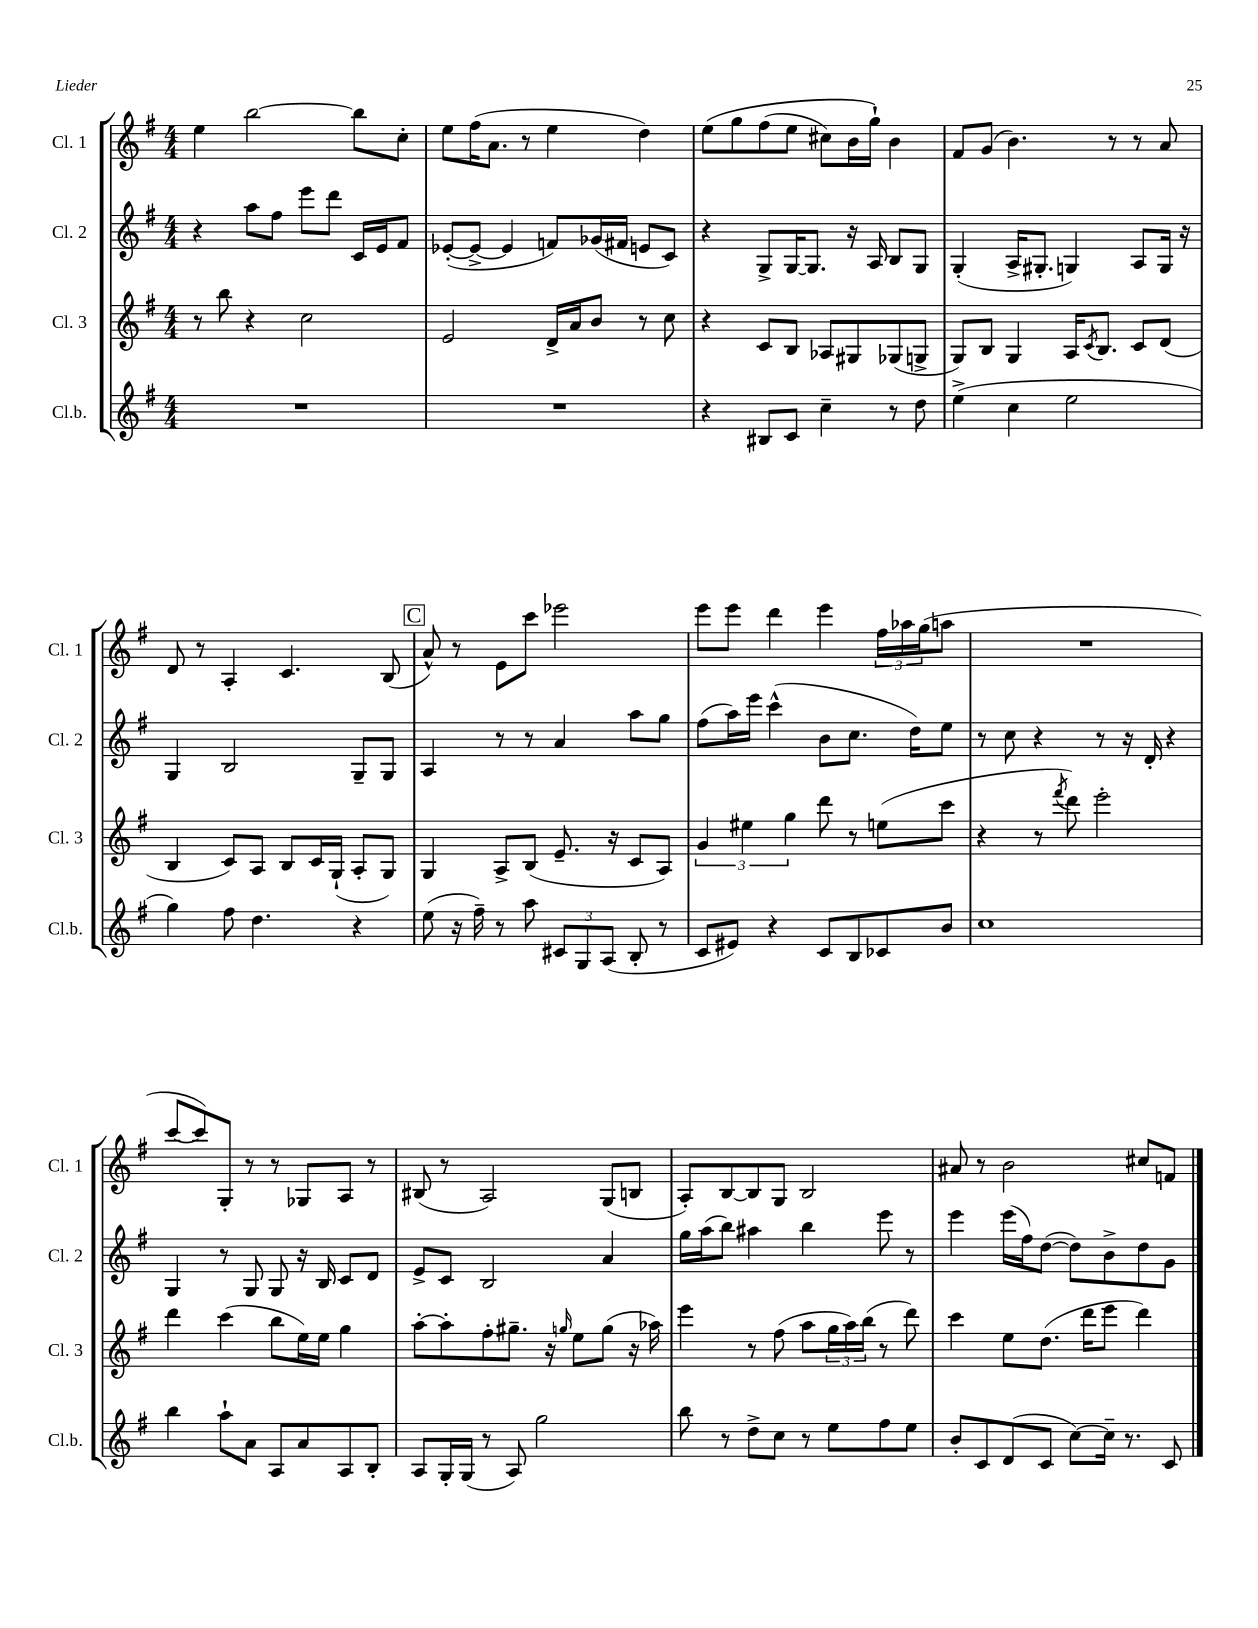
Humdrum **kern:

**kern	**kern	**kern	**kern
*part4	*part3	*part2	*part1
*staff4	*staff3	*staff2	*staff1
*I"Cl.b.	*I"Cl. 3	*I"Cl. 2	*I"Cl. 1
*I'Cl.b.	*I'Cl. 3	*I'Cl. 2	*I'Cl. 1
*clefG2	*clefG2	*clefG2	*clefG2
*k[f#]	*k[f#]	*k[f#]	*k[f#]
*M4/4	*M4/4	*M4/4	*M4/4
=97	=97	=97	=97
1r	8r	4r	4ee\
.	8bb\	.	.
.	4r	8aa\L	[2bb\
.	.	8ff#\J	.
.	2cc\	8eee\L	.
.	.	8ddd\J	.
.	.	16c/LL	8bb\L]
.	.	16e/J	.
.	.	8f#/J	8cc'\J
=98	=98	=98	=98
1r	2e/	([8e-X'/L	8ee\L
.	.	8e-^/J_	(16ff#\K
.	.	.	8.a\J
.	.	4e-/]	.
.	.	.	8r
.	16d^/LL	8fn/L)	4ee\
.	16a/J	.	.
.	8b/J	(16g-X/L	.
.	.	16f#X/JJ	.
.	8r	8en/L	4dd\)
.	8cc\	8c/J)	.
=99	=99	=99	=99
4r	4r	4r	(8ee\L
.	.	.	8gg\
8B#X/L	8c/L	8G^/L	(8ff#\
8c/J	8B/J	[16G/K	8ee\J
.	.	8.G/J]	.
4cc~\	8A-X/L	.	8cc#X\L)
.	8G#X/	16r	16b\L
.	.	16A/	16gg`\JJ)
8r	(8G-X/	8B/L	4b\
8dd\	8Gn^/J	8G/J	.
=100	=100	=100	=100
(4ee^\	8G/L)	(4G'/	8f#/L
.	8B/J	.	(8g/J
4cc\	4G/	16A^/KL	4.b\)
.	.	8.G#X'/J	.
2ee\	16A/KL	4Gn/)	.
.	8qc/	.	.
.	8.B/J	.	.
.	.	.	8r
.	8c/L	8A/L	8r
.	(8d/J	16G/Jk	8a/
.	.	16r	.
!!LO:LB:g=z
=101	=101	=101	=101
4gg\)	4B/	4G/	8d/
.	.	.	8r
8ff#\	8c/L)	2B/	4A'/
4.dd\	8A/J	.	.
.	8B/L	.	4.c/
.	16c/L	.	.
.	(16G`/JJ	.	.
4r	8A'/L	8G~/L	.
.	8G/J)	8G/J	(8B/
!!LO:REH:place=s1:t=C
=102	=102	=102	=102
(8ee\	4G/	4A/	8a^^/)
16r	.	.	8r
16ff#~\)	.	.	.
8r	8A^/L	8r	8e\L
8aa\	(8B/J	8r	8ccc\J
12c#X/L	8.e~/	4a/	2eee-X\
12G/	.	.	.
(12A/J	.	.	.
.	16r	.	.
8B'/	8c/L	8aa\L	.
8r	8A/J)	8gg\J	.
=103	=103	=103	=103
8c/L	6g/	(8ff#\L	8eee\L
8e#X/J)	.	16aa\L)	8eee\J
.	6ee#X\	.	.
.	.	16eee\JJ	.
4r	.	(4ccc^^\	4ddd\
.	6gg\	.	.
8c/L	8ddd\	8b\L	4eee\
8B/	8r	8.cc\J	.
8c-X/	(8een\L	.	24ff#\LL
.	.	.	24aa-X\
.	.	16dd\KL)	.
.	.	.	(24gg\J
8b/J	8ccc\J	8ee\J	8aan\J
=104	=104	=104	=104
1cc	4r	8r	1r
.	.	8cc\	.
.	8r	4r	.
.	8qfff#/	.	.
.	8ddd\)	.	.
.	2eee'\	8r	.
.	.	16r	.
.	.	16d'/	.
.	.	4r	.
!!LO:LB:g=z
=105	=105	=105	=105
4bb\	4ddd\	4G/	[8ccc/L
.	.	.	8ccc/])
8aa`\L	(4ccc\	8r	8G'/J
8a\J	.	8G/	8r
8A/L	8bb\L	8G/	8r
8a/	16ee\L)	16r	8G-X/L
.	16ee\JJ	16B/	.
8A/	4gg\	8c/L	8A/J
8B'/J	.	8d/J	8r
=106	=106	=106	=106
8A/L	[8aa'\L	8e^/L	(8B#X/
16G'/L	8aa'\]	8c/J	8r
(16G/JJ	.	.	.
8r	8ff#'\	2B/	2A/)
8A/)	8.gg#X~\J	.	.
2gg\	.	.	.
.	16r	.	.
.	16qqggn/	.	.
.	8ee\L	.	.
.	(8gg\J	4a/	(8G/L
.	16r	.	8Bn/J
.	16aa-X\)	.	.
=107	=107	=107	=107
8bb\	4eee\	16gg\LL	8A'/L)
.	.	(16aa\J	.
8r	.	8bb\J)	[8B/
8dd^\L	8r	4aa#X\	8B/]
8cc\J	(8ff#\	.	8G/J
8r	8aa\L	4bb\	2B/
8ee\L	24gg\L	.	.
.	24aa\)	.	.
.	(24bb\JJ	.	.
8ff#\	8r	8eee\	.
8ee\J	8ddd\)	8r	.
=108	=108	=108	=108
8b'/L	4ccc\	4eee\	8a#X/
8c/	.	.	8r
(8d/	8ee\L	(16eee\LL	2b\
.	.	16ff#\J)	.
8c/J	(8.dd\J	([8dd\J	.
[8cc\L)	.	8dd\L])	.
.	16ddd\KL	.	.
16cc~\Jk]	8eee\J	8b^\	.
8.r	.	.	.
.	4ddd\)	8dd\	8cc#X/L
8c/	.	8g\J	8fn/J
==	==	==	==
*-	*-	*-	*-
